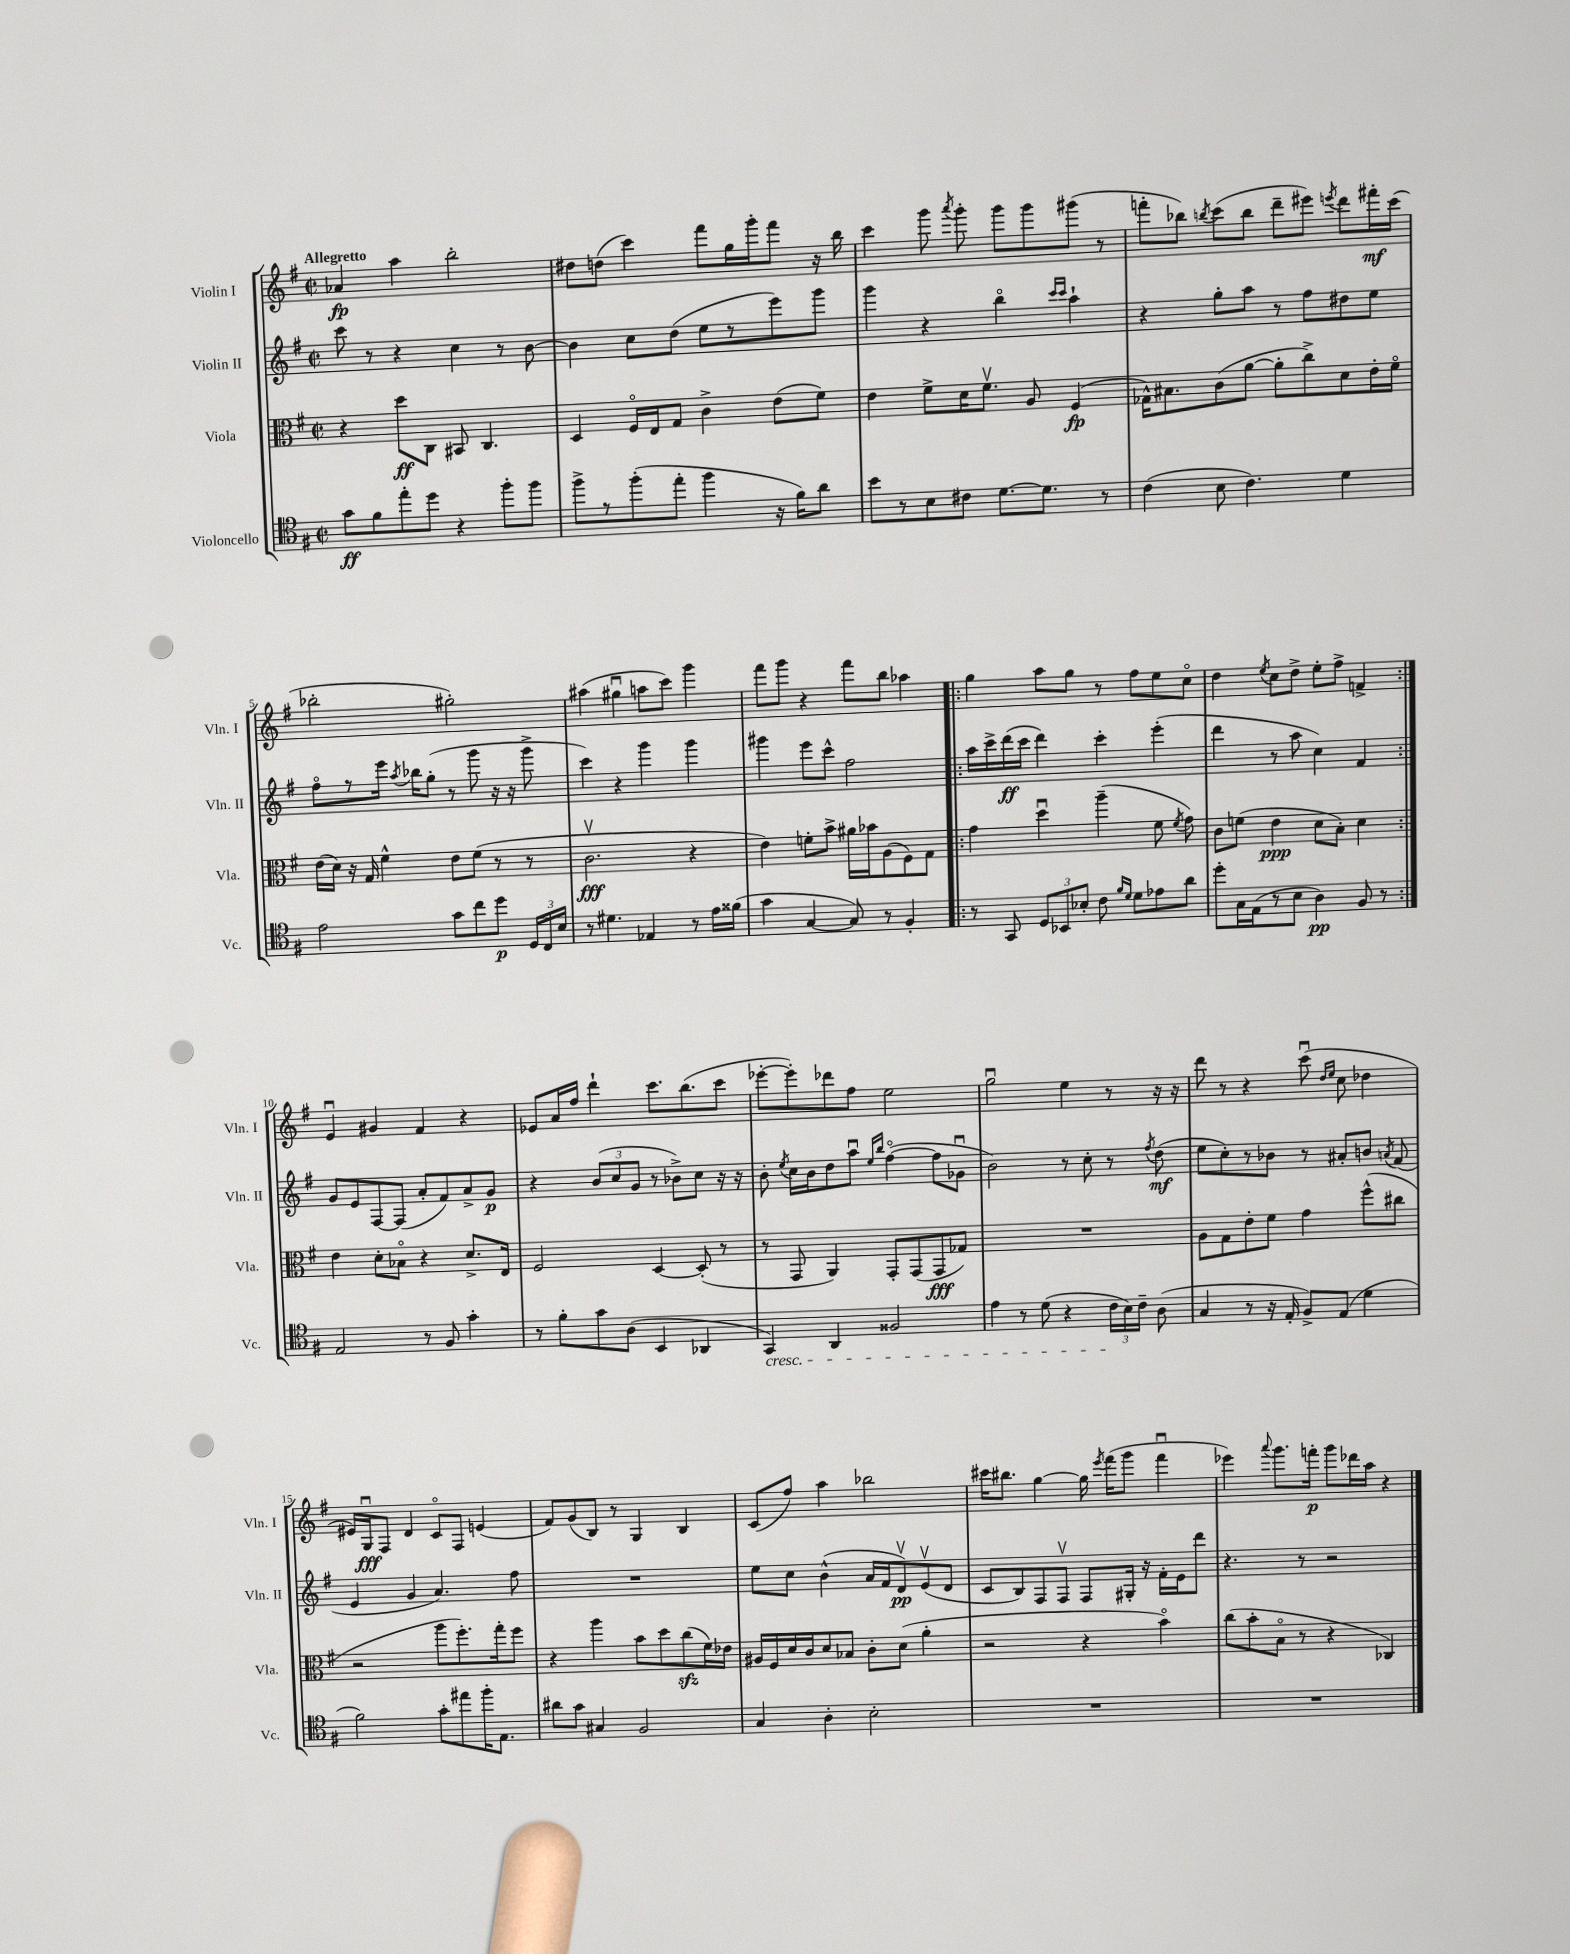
<<
\new StaffGroup <<
\new Staff = "s0" \with { instrumentName = "Violin I" shortInstrumentName = "Vln. I" } {
    \clef treble \key g \major \defaultTimeSignature \time 2/2 \tempo "Allegretto"
    \autoBeamOff aes'4\fp a''4 b''2-. |
    dis''8[ d''8]( c'''4) fis'''8[ g''16 g'''16-. fis'''8] r16 b''16 |
    c'''4 g'''8 \acciaccatura { a'''8 } g'''8-. g'''8[ g'''8 gis'''8]( r8 |
    f'''8[-. bes''8]) \acciaccatura { b''8 } c'''8[( b''8] d'''8[-- eis'''8]) \acciaccatura { e'''8 } d'''8[ fis'''16-.\mf c'''16]( |
    bes''2-. gis''2-.) |
    ais''4( gis''4\downbow a''8[ c'''8]) g'''4 |
    fis'''8[ g'''8] r4 fis'''8[ b''8] aes''4 |
    \repeat volta 2 { g''4 a''8[ g''8] r8 fis''8[ e''8 c''8]\flageolet |
    d''4 \acciaccatura { e''8 } c''8[ d''8]-> e''8[-. fis''8]-> f'4-> | }
    e'4\downbow gis'4 fis'4 r4 |
    ees'8[ a'16 fis''16] d'''4-! c'''8.[ b''8.( c'''8] |
    ees'''8[~-. ees'''8-.) des'''8 fis''8] e''2 |
    g''2\downbow e''4 r8 r16 r16 |
    d'''8 r8 r4 c'''8\downbow( \grace { d''16[ e''16] } c''8 des''4 |
    eis'16[) g16\downbow\fff fis8] d'4 c'8[\flageolet fis8] e'4( |
    fis'8[) g'8( b8]) r8 g4 b4 |
    c'8[( fis''8]) a''4 bes''2 |
    cis'''16[ bis''8.] g''4~ g''16 \acciaccatura { e'''8 } fis'''16[( g'''8] fis'''4\downbow |
    ees'''4) \appoggiatura { a'''8 } g'''8.[ f'''16]-.\p g'''8[ des'''16 a''16] r4 \bar "|." |
}
\new Staff = "s1" \with { instrumentName = "Violin II" shortInstrumentName = "Vln. II" } {
    \clef treble \key g \major \defaultTimeSignature \time 2/2
    \autoBeamOff c'''8 r8 r4 c''4 r8 b'8~ |
    b'4 c''8[ d''8]( e''8[ r8 e'''8) g'''8] |
    g'''4 r4 b''4\flageolet \grace { c'''16[ c'''16] } a''4-! |
    r4 g''8[-. a''8] r8 fis''8[ dis''8 e''8] |
    fis''8[\flageolet r8 e'''16] \acciaccatura { a''8 } bes''16[ g''8]-.( r8 g'''8 r16 r16 g'''8-> |
    c'''4) r4 g'''4 g'''4 |
    gis'''4 e'''8[ c'''8]-^ fis''2 |
    \repeat volta 2 { a''16[ c'''16-> d'''16\ff( c'''16] d'''4) c'''4-. e'''4-.( |
    d'''4 r8 a''8 c''4) fis'4 | }
    g'8[ e'8 fis8~ fis8]( a'8[-. fis'8) a'8-> g'8]\p |
    r4 \tuplet 3/2 { b'8[( c''8 g'8] } r8 bes'8[->) c''8] r16 r16 |
    b'8-. \acciaccatura { e''8 } c''16[ b'16 d''8 a''8]\downbow \grace { e''16[ b''16] } fis''4~\flageolet( fis''8[ ges'8]\downbow |
    b'2) r8 c''8-. r8 \acciaccatura { fis''8 } d''8\mf( |
    e''8[ c''8-.) r8 bes'8] r8 ais'8[-. b'8] \acciaccatura { a'8 } fis'8( |
    e'4 g'4 a'4.) fis''8 |
    R1 |
    e''8[ c''8] b'4-^( a'16[ fis'16 d'8\upbow\pp) e'8\upbow( d'8] |
    c'8[ b8) fis8 fis8]\upbow fis8[ gis16]-. r16 fis'16[-. e'16 d'''8] |
    r4. r8 r2 \bar "|." |
}
\new Staff = "s2" \with { instrumentName = "Viola" shortInstrumentName = "Vla." } {
    \clef alto \key g \major \defaultTimeSignature \time 2/2
    \autoBeamOff r4 d''8[\ff c8] bis,8 c4. |
    d4 fis16[\flageolet e16 g8] c'4-> e'8[( fis'8]) |
    e'4 fis'8[-> d'16 fis'8.]\upbow a8 fis4\fp( |
    ges16[-^) bis8. c'8( a'8]~ a'8[-. c''8->) d'8 e'16-. fis'16]\flageolet |
    e'16[( d'16]) r16 g16 fis'4-^ e'8[ fis'8]( r8 r8 |
    c'2.\upbow\fff r4 |
    e'4) f'8[-. b'8]-> ais'16[ bes'16 a8( fis8) g8] |
    \repeat volta 2 { g'4 d''4\downbow a''4--( fis'8 \acciaccatura { fis'8 } g'8) |
    c'8[ f'8]( e'4\ppp d'8[ b8]-.) d'4 | }
    e'4 d'8[-. bes8]\flageolet r4 d'8.[-> e16] |
    fis2 d4~ d8-.( r8 |
    r8 g,8 a,4) g,8[-. g,8( g,8\fff ges8]) |
    R1 |
    a8[ g8 e'8-. fis'8] g'4 fis''8[-^( cis''8] |
    r2 a''8[ fis''8.-.) g''16-. fis''8] |
    r4 a''4 b'8[ d''8 c''8\sfz( fis'16) ees'16] |
    ais16[ fis16 d'16 c'16 d'8 bes8] c'8[-. d'8]( a'4-. |
    r2 r4 b'4\flageolet) |
    c''8[( b'8-. b8]\flageolet r8 r4 ces4) \bar "|." |
}
\new Staff = "s3" \with { instrumentName = "Violoncello" shortInstrumentName = "Vc." } {
    \clef tenor \key g \major \defaultTimeSignature \time 2/2
    \autoBeamOff g'8[\ff fis'8 e''8-. d''8] r4 fis''8[-. fis''8] |
    fis''8[-> r8 fis''8-.( e''8]-. fis''4 r16 fis'16[) a'8] |
    b'8[ r8 b8 cis'8] d'8.[~ d'8.] r8 |
    c'4( b8 c'4.) d'4 |
    e'2 g'8[ c''8 d''8]\p \tuplet 3/2 { d16[ c16 b16] } |
    r8 dis'4. ees4 r8 e'16[ fisis'16]( |
    g'4 g4~ g8) r8 fis4-. |
    \repeat volta 2 { r8 g,8 \tuplet 3/2 { d8[ bes,8 bes8]-. } c'8 \grace { fis'16[ d'16] } d'8[ ees'8 a'8] |
    d''8[-. g16 e16( r8 b8] a4\pp) fis8 r8 | }
    e2 r8 fis8 g'4-. |
    r8 fis'8[-. g'8 a8]( b,4 aes,4 |
    g,4\cresc) a,4 fisis2 |
    e'4 r8 d'8( r4 \tuplet 3/2 { c'16[\! b16) c'16]-- } a8( |
    g4 r8 r16 e16-. fis8[->) e8]( d'4 |
    fis'2) g'8[-. eis''8 fis''16-. e8.] |
    ais'8[ g'8] gis4 fis2 |
    g4 a4-. b2-. |
    R1 |
    R1 \bar "|." |
}
>>
>>
